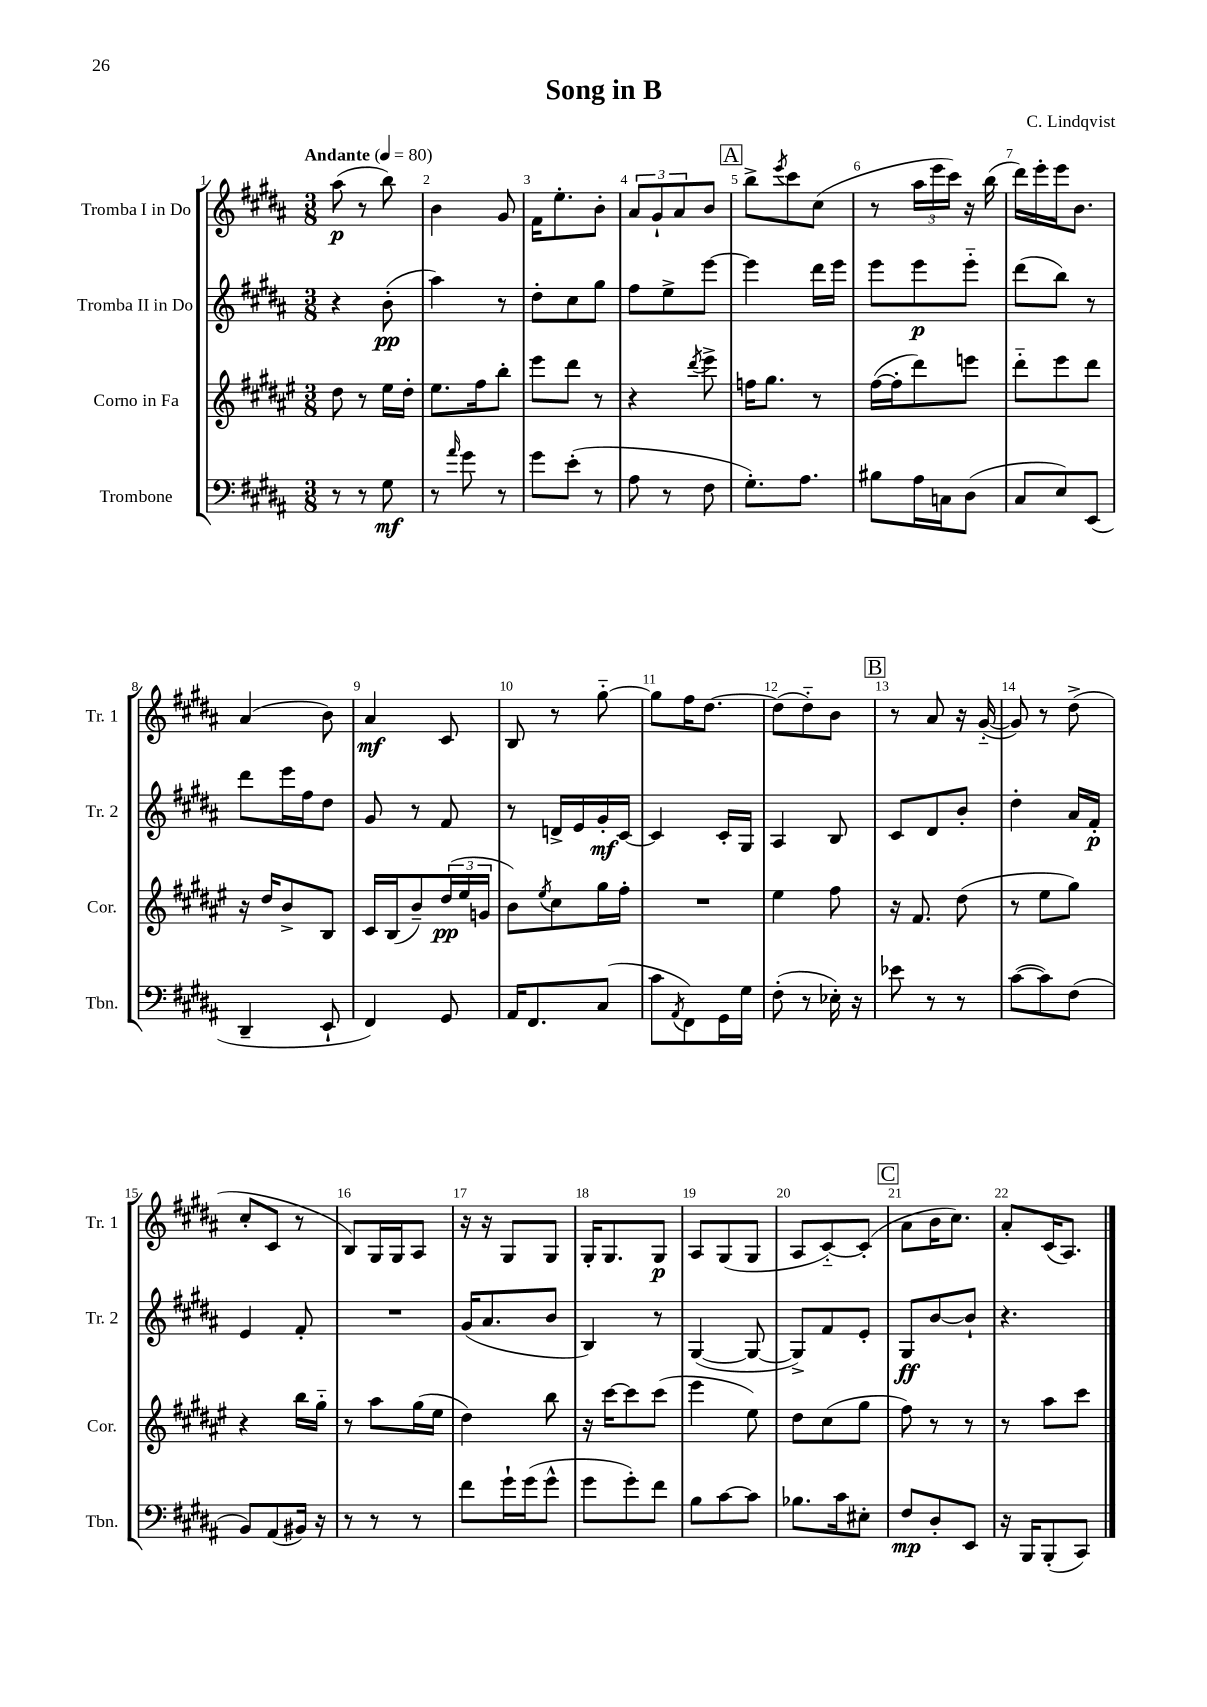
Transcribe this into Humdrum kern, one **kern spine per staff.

**kern	**kern	**kern	**kern
*staff4	*staff3	*staff2	*staff1
*clefF4	*clefG2	*clefG2	*clefG2
*k[f#c#g#d#a#]	*k[f#c#g#d#a#e#]	*k[f#c#g#d#a#]	*k[f#c#g#d#a#]
*M3/8	*M3/8	*M3/8	*M3/8
*MM80	*MM80	*MM80	*MM80
8r	8dd#	4r	(8aa#
8r	8r	.	8r
8G#	16ee#	(8b'	8bb)
.	16dd#'	.	.
=	=	=	=
8r	8.ee#	4aa#)	4b
16qqa#	.	.	.
8g#	.	.	.
.	16ff#	.	.
8r	8bb'	8r	8g#
=	=	=	=
8g#	8eee#	8dd#'	16f#
.	.	.	8.ee'
(8e'	8ddd#	8cc#	.
8r	8r	8gg#	8b'
=	=	=	=
8A#	4r	8ff#	12a#
.	.	.	12g#`
8r	.	8ee^	.
.	.	.	12a#
.	8qddd#	.	.
8F#	8eee#^	[8eee	8b
=	=	=	=
8.G#')	16ff	4eee]	8bb^
.	8.gg#	.	.
.	.	.	8qeee
.	.	.	8ccc#
8.A#	.	.	.
.	8r	16ddd#	(8cc#
.	.	16eee	.
=	=	=	=
8B#	([16ff#	8eee	8r
.	16ff#']	.	.
16A#	8ddd#)	8eee	24aa#
.	.	.	24eee
16C	.	.	.
.	.	.	24ccc#)
(8D#	8eee	8eee'~	16r
.	.	.	(16bb
=	=	=	=
8C#	8ddd#'~	(8ddd#	16ddd#)
.	.	.	16eee'
8E)	8eee#	8bb)	16eee
.	.	.	8.b
(8EE	8ddd#	8r	.
=	=	=	=
4DD#~	16r	8ddd#	(4a#
.	16dd#	.	.
.	8b^	16eee	.
.	.	16ff#	.
8EE`	8B	8dd#	8b)
=	=	=	=
4FF#)	16c#	8g#	4a#
.	(16B	.	.
.	8b~)	8r	.
8GG#	(24dd#	8f#	8c#
.	24ee#	.	.
.	24g	.	.
=	=	=	=
16AA#	8b)	8r	8B
8.FF#	.	.	.
.	8qee#	.	.
.	8cc#	16d^	8r
.	.	16e	.
(8C#	16gg#	16g#'	[8gg#'~
.	16ff#'	[16c#	.
=	=	=	=
8c#	4.r	4c#]	8gg#]
8qAA#	.	.	.
8FF#)	.	.	16ff#
.	.	.	[8.dd#
16GG#	.	16c#'	.
16G#	.	16G#	.
=	=	=	=
(8F#'	4ee#	4A#	(8dd#]
8r	.	.	8dd#'~)
16E-')	8ff#	8B	8b
16r	.	.	.
=	=	=	=
8e-	16r	8c#	8r
.	8.f#	.	.
8r	.	8d#	8a#
8r	(8dd#	8b'	16r
.	.	.	([16g#'~
=	=	=	=
([8c#	8r	4dd#'	8g#])
8c#])	8ee#	.	8r
(8F#	8gg#)	16a#	(8dd#^
.	.	16f#'	.
=	=	=	=
8BB)	4r	4e	8cc#'
(8AA#	.	.	8c#
16BB#)	16bb	8f#'	8r
16r	16gg#'~	.	.
=	=	=	=
8r	8r	4.r	8B)
8r	8aa#	.	16G#
.	.	.	16G#
8r	(16gg#	.	8A#
.	16ee#	.	.
=	=	=	=
8f#	4dd#)	(16g#	16r
.	.	8.a#	16r
16g#`	.	.	8G#
(16g#	.	.	.
8g#^^	8bb	8b	8G#
=	=	=	=
8g#	16r	4B)	16G#'
.	[16ccc#	.	8.G#
8g#')	8ccc#]	.	.
8f#	(8ccc#	8r	8G#
=	=	=	=
8B	4eee#	([4G#	8A#
[8c#	.	.	(8G#
8c#]	8ee#)	8G#_	8G#
=	=	=	=
8.B-	8dd#	8G#^])	8A#
.	(8cc#	8f#	[8c#'~)
16c#	.	.	.
8E#'	8gg#	8e'	(8c#']
=	=	=	=
8F#	8ff#)	8G#	8a#
8D#'	8r	[8b	16b
.	.	.	8.cc#)
8EE	8r	8b`]	.
=	=	=	=
16r	8r	4.r	8a#'
16BBB	.	.	.
(8BBB'	8aa#	.	(16c#
.	.	.	8.A#)
8CC#)	8ccc#	.	.
==	==	==	==
*-	*-	*-	*-
